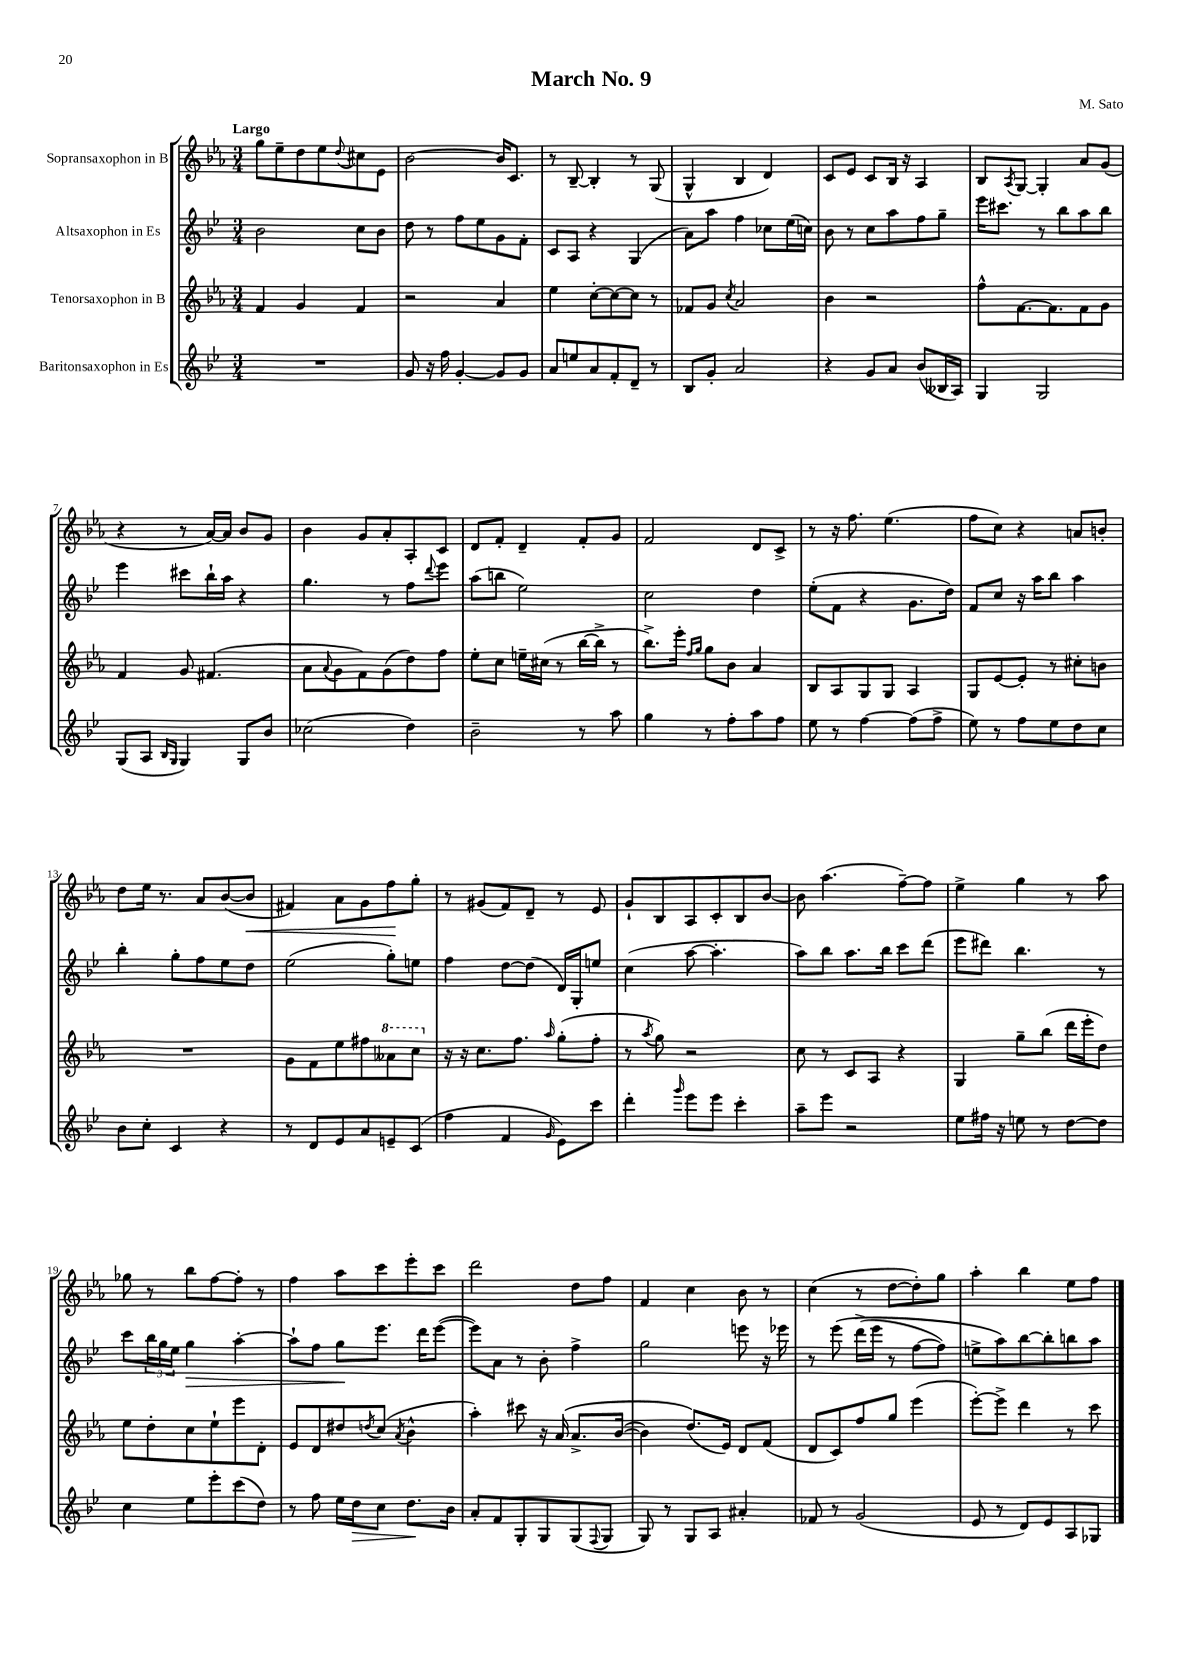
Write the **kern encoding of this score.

**kern	**dynam	**kern	**kern	**dynam	**kern	**dynam
*part4	*part4	*part3	*part2	*part2	*part1	*part1
*staff4	*staff4	*staff3	*staff2	*staff2	*staff1	*staff1
*I"Baritonsaxophon in Es	*	*I"Tenorsaxophon in B	*I"Altsaxophon in Es	*	*I"Sopransaxophon in B	*
*clefG2	*	*clefG2	*clefG2	*	*clefG2	*
*k[b-e-]	*	*k[b-e-a-]	*k[b-e-]	*	*k[b-e-a-]	*
*M3/4	*	*M3/4	*M3/4	*	*M3/4	*
=1	=1	=1	=1	=1	=1	=1
!	!	!	!	!	!LO:TX:a:B:t=Largo	!
2.r	.	4f/	2b-\	.	8gg\L	.
.	.	.	.	.	8ee-~\	.
.	.	4g/	.	.	8dd\	.
.	.	.	.	.	8ee-\	.
.	.	.	.	.	8qqdd/	.
.	.	4f/	8cc\L	.	8cc#X\	.
.	.	.	8b-\J	.	8e-\J	.
=2	=2	=2	=2	=2	=2	=2
8g/	.	2r	8dd\	.	[2b-\	.
16r	.	.	8r	.	.	.
16ff\	.	.	.	.	.	.
[4g'/	.	.	8ff\L	.	.	.
.	.	.	8ee-\	.	.	.
8g/L]	.	4a-/	8g\	.	16b-/KL]	.
.	.	.	.	.	8.c/J	.
8g/J	.	.	8f'\J	.	.	.
=3	=3	=3	=3	=3	=3	=3
8a/L	.	4ee-\	8c/L	.	8r	.
8een/	.	.	8A/J	.	[8B-~/	.
8a/	.	[8cc'\L	4r	.	4B-'/]	.
8f'/	.	8cc\_	.	.	.	.
8d~/J	.	8cc\J]	(4G/	.	8r	.
8r	.	8r	.	.	(8G/	.
=4	=4	=4	=4	=4	=4	=4
8B-/L	.	8f-X/L	8a\L)	.	4G^^/	.
8g'/J	.	8g/J	8aa\J	.	.	.
.	.	8qcc/	.	.	.	.
2a/	.	2a-/	4ff\	.	4B-/	.
.	.	.	8cc-X\L	.	4d/)	.
.	.	.	(16ee-\L	.	.	.
.	.	.	16ccn\JJ)	.	.	.
=5	=5	=5	=5	=5	=5	=5
4r	.	4b-\	8b-\	.	8c/L	.
.	.	.	8r	.	8e-/J	.
8g/L	.	2r	8cc\L	.	8c/L	.
8a/J	.	.	8aa\	.	16B-/Jk	.
.	.	.	.	.	16r	.
(8b-/L	.	.	8ff\	.	4A-/	.
16B--X/L	.	.	8gg~\J	.	.	.
16A/JJ)	.	.	.	.	.	.
=6	=6	=6	=6	=6	=6	=6
4G/	.	8ff^^\L	16eee-\KL	.	8B-/L	.
.	.	.	8.ccc#X\J	.	.	.
.	.	.	.	.	8qA-/	.
.	.	[8.f\	.	.	[8G/J	.
2G/	.	.	8r	.	4G'/]	.
.	.	8.f\]	.	.	.	.
.	.	.	8bb-\L	.	.	.
.	.	8f\	8aa\	.	8a-/L	.
.	.	8g\J	8bb-\J	.	(8g/J	.
!!LO:LB:g=z
=7	=7	=7	=7	=7	=7	=7
(8G/L	.	4f/	4eee-\	.	4r	.
8A/J	.	.	.	.	.	.
16qqB-/LL	.	.	.	.	.	.
16qqG/JJ	.	.	.	.	.	.
4G/)	.	8g/	8ccc#X\L	.	8r	.
.	.	(4.f#X/	16bb-`\L	.	[16a-/LL)	.
.	.	.	16aa\JJ	.	16a-/JJ]	.
8G/L	.	.	4r	.	8b-/L	.
8b-/J	.	.	.	.	8g/J	.
=8	=8	=8	=8	=8	=8	=8
(2cc-X\	.	8a-\L	4.gg\	.	4b-\	.
.	.	8qqa-/	.	.	.	.
.	.	8g\	.	.	.	.
.	.	8f\)	.	.	8g/L	.
.	.	(8g\	8r	.	8a-'/	.
4dd\)	.	8dd\)	8ff\L	.	8A-'/	.
.	.	.	8qqddd/	.	.	.
.	.	8ff\J	8eee-\J	.	8c/J	.
=9	=9	=9	=9	=9	=9	=9
2b-~\	.	8ee-'\L	(8aa\L	.	8d/L	.
.	.	8cc\J	8bbn\J	.	8f'/J	.
.	.	16een~\LL	2ee-\)	.	4d~/	.
.	.	(16cc#X\JJ	.	.	.	.
.	.	8r	.	.	.	.
8r	.	[16bb-\LL	.	.	8f'/L	.
.	.	16bb-^\JJ]	.	.	.	.
8aa\	.	8r	.	.	8g/J	.
=10	=10	=10	=10	=10	=10	=10
4gg\	.	8.bb-^\L)	2cc\	.	2f/	.
.	.	16eee-'\Jk	.	.	.	.
.	.	16qqff/LL	.	.	.	.
.	.	16qqgg/JJ	.	.	.	.
8r	.	8gg\L	.	.	.	.
8ff'\L	.	8b-\J	.	.	.	.
8aa\	.	4a-/	4dd\	.	8d/L	.
8ff\J	.	.	.	.	8c^/J	.
=11	=11	=11	=11	=11	=11	=11
8ee-\	.	8B-/L	(8ee-'\L	.	8r	.
8r	.	8A-/	8f\J	.	16r	.
.	.	.	.	.	8.ff\	.
[4ff\	.	8G/	4r	.	.	.
.	.	8G/J	.	.	(4.ee-\	.
(8ff\L]	.	4A-/	8.g\L	.	.	.
8ff^\J	.	.	.	.	.	.
.	.	.	16dd\Jk)	.	.	.
=12	=12	=12	=12	=12	=12	=12
8ee-\)	.	8G/L	8f/L	.	8ff\L	.
8r	.	[8e-/	8cc/J	.	8cc\J)	.
8ff\L	.	8e-'/J]	16r	.	4r	.
.	.	.	16aa\KL	.	.	.
8ee-\	.	8r	8bb-\J	.	.	.
8dd\	.	8cc#X'\L	4aa\	.	8an/L	.
8cc\J	.	8bn\J	.	.	8bn'/J	.
!!LO:LB:g=z
=13	=13	=13	=13	=13	=13	=13
8b-\L	.	2.r	4bb-'\	.	8dd\L	.
8cc'\J	.	.	.	.	16ee-\Jk	.
.	.	.	.	.	8.r	.
4c/	.	.	8gg'\L	.	.	.
.	.	.	8ff\	.	8a-/L	.
4r	.	.	8ee-\	.	([8b-/	.
!	!	!	!	!	!	!LO:HP:b
.	.	.	8dd\J	.	8b-/J]	<
=14	=14	=14	=14	=14	=14	=14
8r	.	8g\L	(2ee-\	.	4f#X/)	.
8d/L	.	8f\	.	.	.	.
8e-/	.	8ee-\	.	.	8a-\L	.
8a/	.	8ff#X\	.	.	8g\	.
*	*	*8va	*	*	*	*
8en~/	.	8aa--X\	8gg'\L)	.	8ff\	.
(8c/J	.	8ccc\J	8een\J	.	8gg'\J	[
=15	=15	=15	=15	=15	=15	=15
*	*	*X8va	*	*	*	*
4ff\	.	16r	4ff\	.	8r	.
.	.	16r	.	.	.	.
.	.	8.cc\L	.	.	(8g#X/L	.
4f/	.	.	[8dd\L	.	8f/)	.
.	.	8.ff\J	.	.	.	.
.	.	.	(8dd\J]	.	8d~/J	.
16qqg/	.	16qqaa-/	.	.	.	.
8e-\L)	.	(8gg'\L	16d/LL)	.	8r	.
.	.	.	16G'/J	.	.	.
8ccc\J	.	8ff'\J	8een/J	.	8e-/	.
=16	=16	=16	=16	=16	=16	=16
4ddd'\	.	8r	(4cc\	.	8g`/L	.
.	.	8qaa-/	.	.	.	.
.	.	8gg\)	.	.	8B-/	.
16qqggg/	.	.	.	.	.	.
8eee-\L	.	2r	[8aa\	.	8A-/	.
8eee-\J	.	.	4.aa'\]	.	8c'/	.
4ccc'\	.	.	.	.	8B-/	.
.	.	.	.	.	[8b-/J	.
=17	=17	=17	=17	=17	=17	=17
8aa~\L	.	8cc\	8aa\L)	.	8b-\]	.
8eee-\J	.	8r	8bb-\J	.	(4.aa-\	.
2r	.	8c/L	8.aa\L	.	.	.
.	.	8A-/J	.	.	.	.
.	.	.	16bb-\Jk	.	.	.
.	.	4r	8ccc\L	.	[8ff~\L)	.
.	.	.	(8ddd\J	.	8ff\J]	.
=18	=18	=18	=18	=18	=18	=18
8ee-\L	.	4G/	8eee-\L	.	4ee-^\	.
16ff#X\Jk	.	.	8ddd#X\J)	.	.	.
16r	.	.	.	.	.	.
8een\	.	8gg~\L	4.bb-\	.	4gg\	.
8r	.	(8bb-\J	.	.	.	.
[8dd\L	.	16ddd\LL	.	.	8r	.
.	.	16eee-'\J	.	.	.	.
8dd\J]	.	8dd\J)	8r	.	8aa-\	.
!!LO:LB:g=z
=19	=19	=19	=19	=19	=19	=19
4cc\	.	8ee-\L	8ccc\L	.	8gg-X\	.
.	.	8dd'\	24bb-\L	.	8r	.
.	.	.	24gg\	.	.	.
.	.	.	24ee-\JJ	.	.	.
!	!	!	!	!LO:HP:b	!	!
8ee-\L	.	8cc\	4gg\	>	8bb-\L	.
8eee-'\	.	8ee-`\	.	.	[8ff\	.
(8ccc\	.	8eee-\	[4aa'\	.	8ff'\J]	.
8dd\J)	.	8d'\J	.	.	8r	.
=20	=20	=20	=20	=20	=20	=20
8r	.	8e-/L	8aa`\L]	.	4ff\	.
8ff\	.	8d/	8ff\J	.	.	.
16ee-\LL	.	8dd#X/	8gg\L	.	8aa-\L	.
!	!LO:HP:b	!	!	!	!	!
16dd\J	>	.	.	.	.	.
.	.	8qddn/	.	.	.	.
8cc\J	.	(8cc/J	8.eee-\J	]	8ccc\	.
.	.	8qa-/	.	.	.	.
8.dd\L	.	4b-^^\	.	.	8eee-'\	.
.	.	.	16ddd\KL	.	.	.
.	.	.	([8eee-\J	.	8ccc\J	.
16b-\Jk	]	.	.	.	.	.
=21	=21	=21	=21	=21	=21	=21
8a'/L	.	4aa-'\)	8eee-\L])	.	2ddd\	.
8f/	.	.	8a\J	.	.	.
8G'/	.	8ccc#X\	8r	.	.	.
8G/	.	16r	8b-'\	.	.	.
.	.	(16a-/	.	.	.	.
(8G/	.	8.a-^/L	4ff^\	.	8dd\L	.
8qqF/	.	.	.	.	.	.
8G/J	.	.	.	.	8ff\J	.
.	.	([16b-/Jk	.	.	.	.
=22	=22	=22	=22	=22	=22	=22
8G/)	.	4b-\])	2gg\	.	4f/	.
8r	.	.	.	.	.	.
8G/L	.	(8.dd/L)	.	.	4cc\	.
8A/J	.	.	.	.	.	.
.	.	16e-/Jk)	.	.	.	.
4a#X'/	.	8d/L	8eeen\	.	8b-\	.
.	.	(8f/J	16r	.	8r	.
.	.	.	16eee-X\	.	.	.
=23	=23	=23	=23	=23	=23	=23
8f-X/	.	8d/L	8r	.	(4cc\	.
8r	.	8c/)	(8eee-\	.	.	.
(2g/	.	8ff/	(16ddd^\LL	.	8r	.
.	.	.	16eee-\JJ	.	.	.
.	.	8gg/J	8r	.	[8dd\L	.
.	.	(4eee-\	[8ff\L	.	8dd'\])	.
.	.	.	8ff\J])	.	8gg\J	.
=24	=24	=24	=24	=24	=24	=24
8e-/	.	[8eee-'\L)	8een^\L	.	4aa-'\	.
8r	.	8eee-^\J]	8aa\)	.	.	.
8d/L)	.	4ddd\	[8bb-\	.	4bb-\	.
8e-/	.	.	8bb-'\]	.	.	.
8A/	.	8r	8bbn\	.	8ee-\L	.
8G-X/J	.	8ccc\	8aa\J	.	8ff\J	.
==	==	==	==	==	==	==
*-	*-	*-	*-	*-	*-	*-
